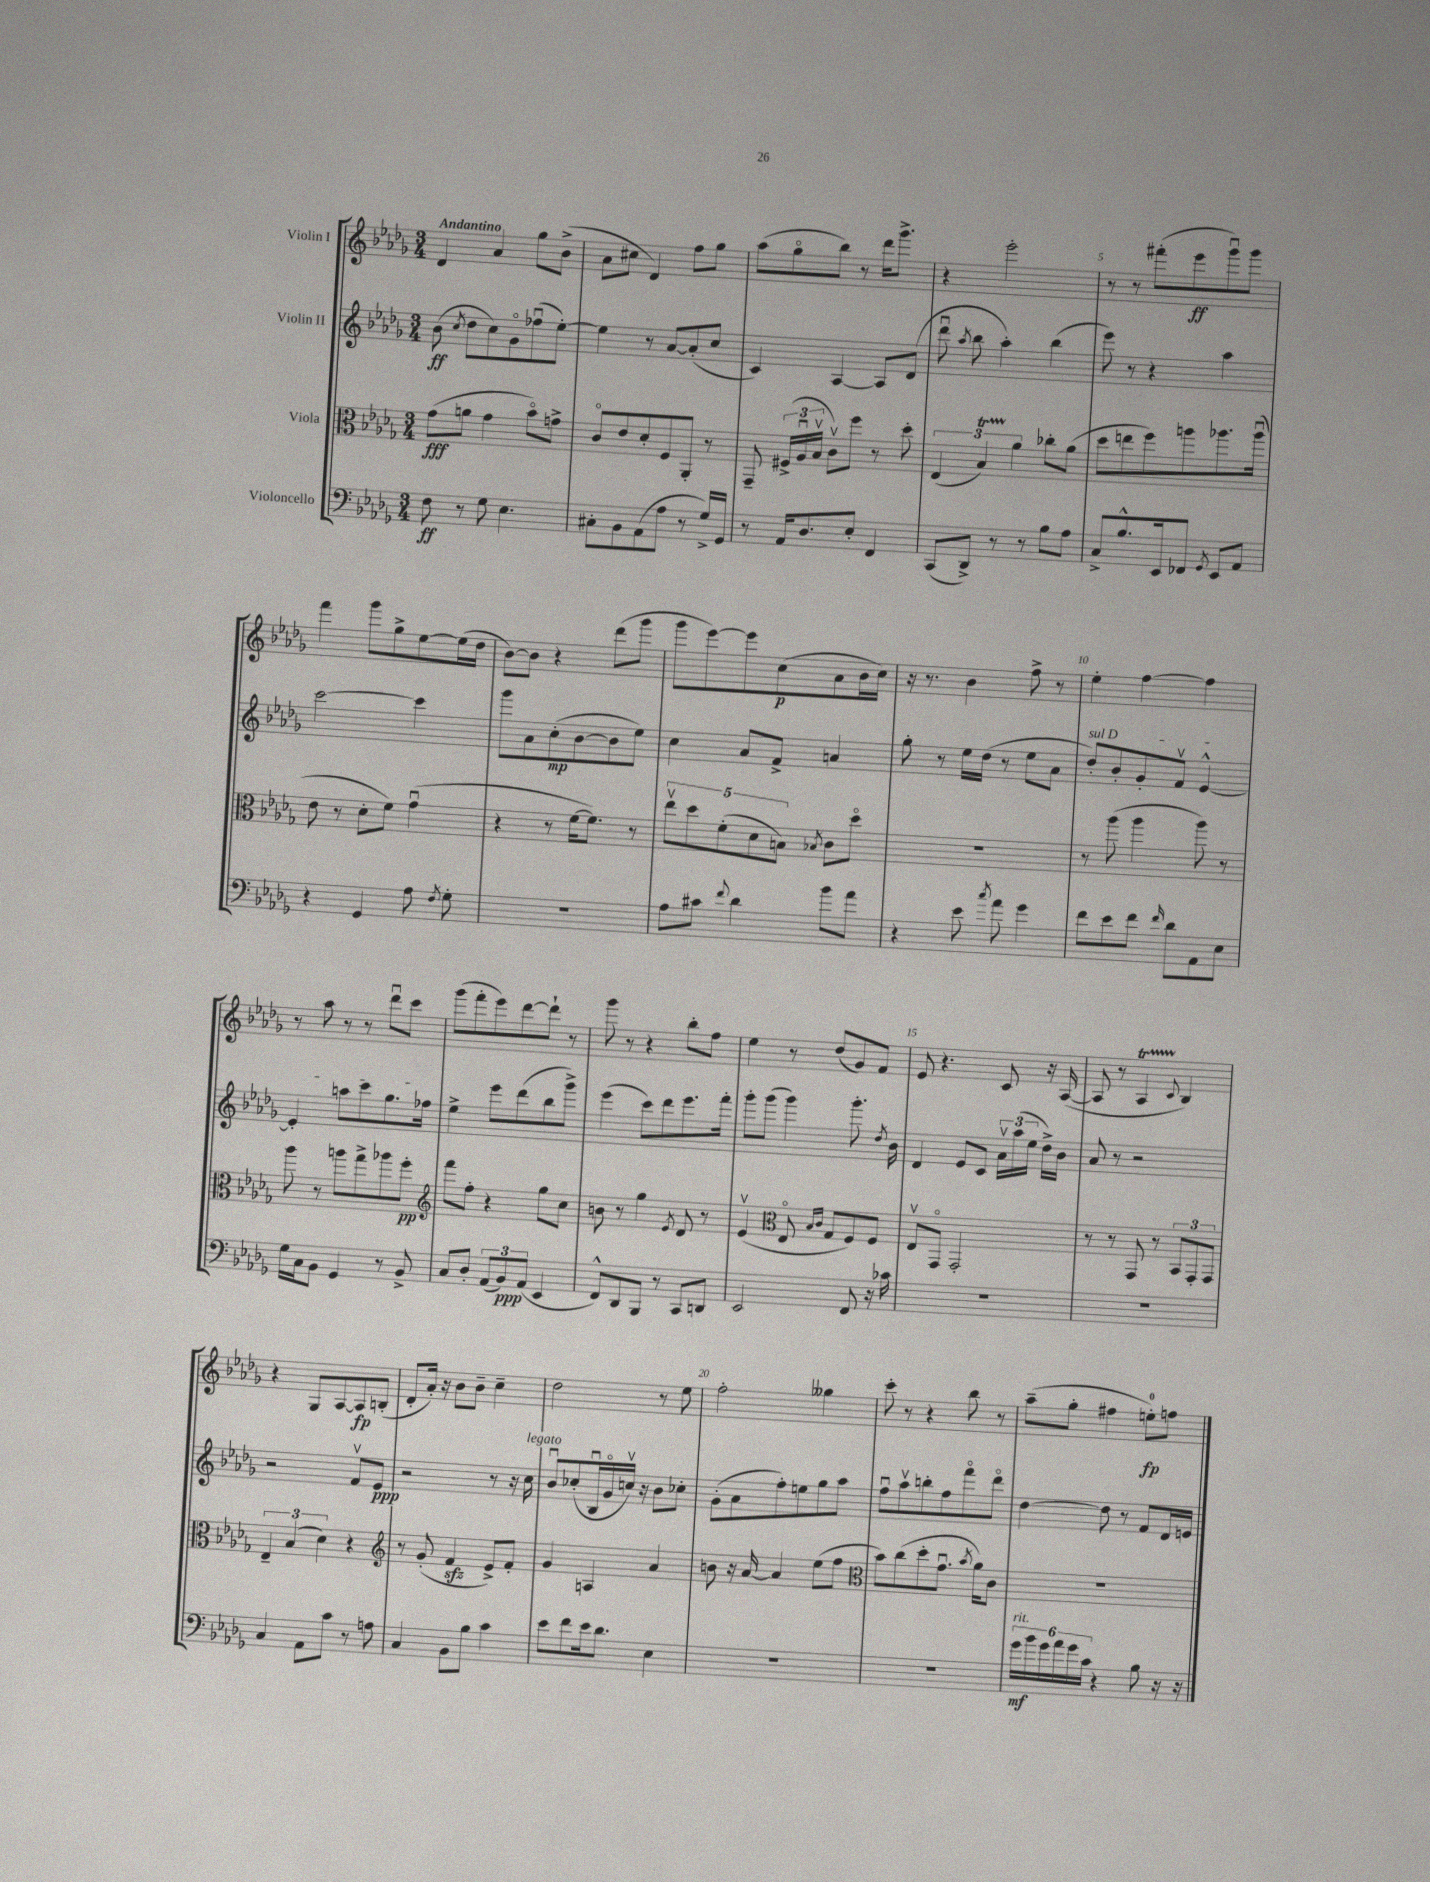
<<
\new StaffGroup <<
\new Staff = "s0" \with { instrumentName = "Violin I" } {
    \clef treble \key des \major \numericTimeSignature \time 3/4 \tempo "Andantino"
    \autoBeamOff des'4 aes'4 ges''8[ bes'8]->( |
    aes'8[ cis''8] des'4) f''8[ ges''8] |
    aes''8[( ges''8\flageolet bes''8]) r8 des'''16[ ges'''8.]-> |
    r4 ees'''2-. |
    r8 r8 fis'''8[-.( ees'''8\ff ges'''8\downbow) ges'''8] |
    f'''4 ges'''8[ ges''8-> ees''8~ ees''16( des''16] |
    bes'8[~) bes'8] r4 des'''8[( ges'''8] |
    ges'''8[ ees'''8~) ees'''8 c''8\p( aes'8 bes'16 c''16]) |
    r16 r8. bes'4 f''8-> r8 |
    ees''4-. f''4~ f''4 |
    r8 aes''8 r8 r8 des'''8[\downbow c'''8] |
    ges'''8[( f'''8-. ees'''8) des'''8~ des'''8]-! r8 |
    ges'''8 r8 r4 bes''8[-. f''8] |
    ees''4 r8 des''8[( ges'8) f'8] |
    ees'8 r4. c'8 r16 aes16~( |
    aes8 r8 aes4\startTrillSpan \appoggiatura { c'8 } bes4\stopTrillSpan) |
    r4 ges8[ aes8~ aes8\fp b8]-.( |
    des'8[-. aes'16]-.) r16 bes'8[ bes'8]-- c''4-- |
    des''2 r8 ees''8 |
    f''2-. geses''4 |
    c'''8-. r8 r4 bes''8 r8 |
    aes''8[--( ges''8]-. fis''4 e''8[-0-.\fp) f''8] \bar "|." |
}
\new Staff = "s1" \with { instrumentName = "Violin II" } {
    \clef treble \key des \major \numericTimeSignature \time 3/4
    \autoBeamOff bes'8\ff( \acciaccatura { c''8 } des''8[ c''8) ges'8\flageolet fes''8\downbow( ees''8]~-.) |
    ees''4 r8 aes'8[~ aes'8-.( c''8] |
    c'4) aes4~ aes8[ des'8]( |
    des'''8\downbow \acciaccatura { aes''8 } bes''8 aes''4-.) bes''4( |
    ees'''8) r8 r4 aes''4 |
    c'''2~ c'''4 |
    ges'''8[ aes'8 c''8-.\mp( bes'8~ bes'8 ees''8]) |
    c''4 aes'8[ f'8]-> a'4 |
    ges''8-. r8 ees''16[ des''16]( r8 ees''8[ aes'8] |
    \once \override TextSpanner.bound-details.left.text = \markup { \italic "sul D" } des''8[-.\startTextSpan) bes'8-. ges'8-. f'8]\upbow ees'4~-^ |
    ees'4-. a''8[ c'''8 ges''8. fes''16]\stopTextSpan |
    ees''4-> ees'''8[ des'''8( bes''8 ges'''8]->) |
    ees'''4( c'''8[) des'''8 ees'''8. f'''16]-. |
    ges'''8[-. ges'''8]( ges'''4) ges'''8.-. \acciaccatura { des''8 } bes'16 |
    des'4 ees'8[ c'8] \tuplet 3/2 { aes'16[\upbow aes''16( ees''16] } des''16[->) bes'16] |
    aes'8 r8 r2 |
    r2 f'8[\upbow ees'8]\ppp |
    r2 r8 r16 c''16^\markup { \italic "legato" } |
    bes'8[\downbow ces''8-.( bes16\downbow ges'16\flageolet c''16]\upbow) r16 bes'8[ ces''8]-. |
    ges'8[-.( aes'8 f''8-.) e''8 ges''8 aes''8] |
    f''8[\downbow aes''8\upbow b''8-. f''8 f'''8\flageolet des'''8]\flageolet |
    des''4~ des''8 r8 f'8[ des'16 e'16] \bar "|." |
}
\new Staff = "s2" \with { instrumentName = "Viola" } {
    \clef alto \key des \major \numericTimeSignature \time 3/4
    \autoBeamOff ges'8[\fff( a'8] ges'4 bes'8[\flageolet) g'8]-> |
    c'8[\flageolet ees'8 des'8-. f8 aes,8]-. r8 |
    ges,8-- \tuplet 3/2 { fis16[->( aes16\downbow bes16]\upbow } c'8[\upbow) f''8] r8 des''8-. |
    \tuplet 3/2 { ees4( bes4\startTrillSpan) aes'4\stopTrillSpan } ces''8[-. aes'8]( |
    des''8[ e''8 f''8) a''8 aes''8. aes''16]\downbow( |
    ees'8 r8 des'8[-. f'8]) ges'4\downbow( |
    r4 r8 f'16[~ f'8.]) r8 |
    \tuplet 5/4 { ees''8[\upbow des''8 f'8-.( des'8 b8]) } \acciaccatura { bes8 } c'8[ des''8]\flageolet |
    R2. |
    r8 aes''8( aes''4 aes''8) r8 |
    aes''8 r8 a''8[ ges''8-> aes''8 f''8]-.\pp |
    \clef treble f'''8[ f''8]-. r4 ges''8[ c''8] |
    b'8 r8 ges''4 \acciaccatura { ees'8 } des'8 r8 |
    ees'4\upbow( \clef alto ees8\flageolet \grace { bes16[ c'16] } ges8[ f8) f8] |
    ees8[\upbow ges,8]\flageolet ges,2-. |
    r8 r8 ges,8 r8 \tuplet 3/2 { bes,8[ ges,8-. ges,8] } |
    \tuplet 3/2 { ees4-- bes4( des'4) } r4 |
    \clef treble r8 ges'8-.( f'4\sfz ees'8[->) f'8]-. |
    ges'4 a4 aes'4 |
    b'8 r16 aes'16~ aes'4 ees''8[( f''8] |
    \clef alto bes'8[) c''8( des''8-. ges'8.]\downbow \acciaccatura { bes'8 } aes'16[) c'8] |
    R2. \bar "|." |
}
\new Staff = "s3" \with { instrumentName = "Violoncello" } {
    \clef bass \key des \major \numericTimeSignature \time 3/4
    \autoBeamOff f8\ff r8 ges8 ees4. |
    cis8[-. bes,8 aes,8( aes8] r8 ges16[->) ges,16] |
    r8 aes,16[ des8. ees8]-. f,4 |
    c,8[( des,8]->) r8 r8 bes8[ aes8] |
    c8[-> bes8.-^ ees,16 fes,8] \acciaccatura { ges,8 } ees,8[ aes,8] |
    r4 ges,4 aes8 \acciaccatura { f8 } ges8-. |
    R2. |
    aes8[ cis'8] \appoggiatura { f'8 } des'4 bes'8[ aes'8] |
    r4 ees'8 \acciaccatura { c''8 } aes'8 ges'4 |
    f'8[ ees'8 f'8] \grace { f'16 } des'8[ aes,8 ees8] |
    ges16[ c16 bes,8] ges,4 r8 bes,8-> |
    c8[ des8]-. \tuplet 3/2 { aes,8[( bes,8\ppp) aes,8]( } ees,4 |
    f,8[-^) des,8 bes,,8] r8 c,8[ d,8] |
    ees,2 f,8 r16 ces'16 |
    R2. |
    R2. |
    c4 aes,8[ c'8] r8 a8 |
    c4 bes,8[ bes8] c'4 |
    ees'8[ f'8 ees'16 des'8.] ees4 |
    R2. |
    R2. |
    \tuplet 6/4 { ges'16[\mf^\markup { \italic "rit." } bes'16 ges'16 aes'16 ges'16 c'16] } r4 bes8 r16 r16 \bar "|." |
}
>>
>>
\layout { \context { \Score \override BarNumber.break-visibility = ##(#f #t #t) barNumberVisibility = #(every-nth-bar-number-visible 5) } }
